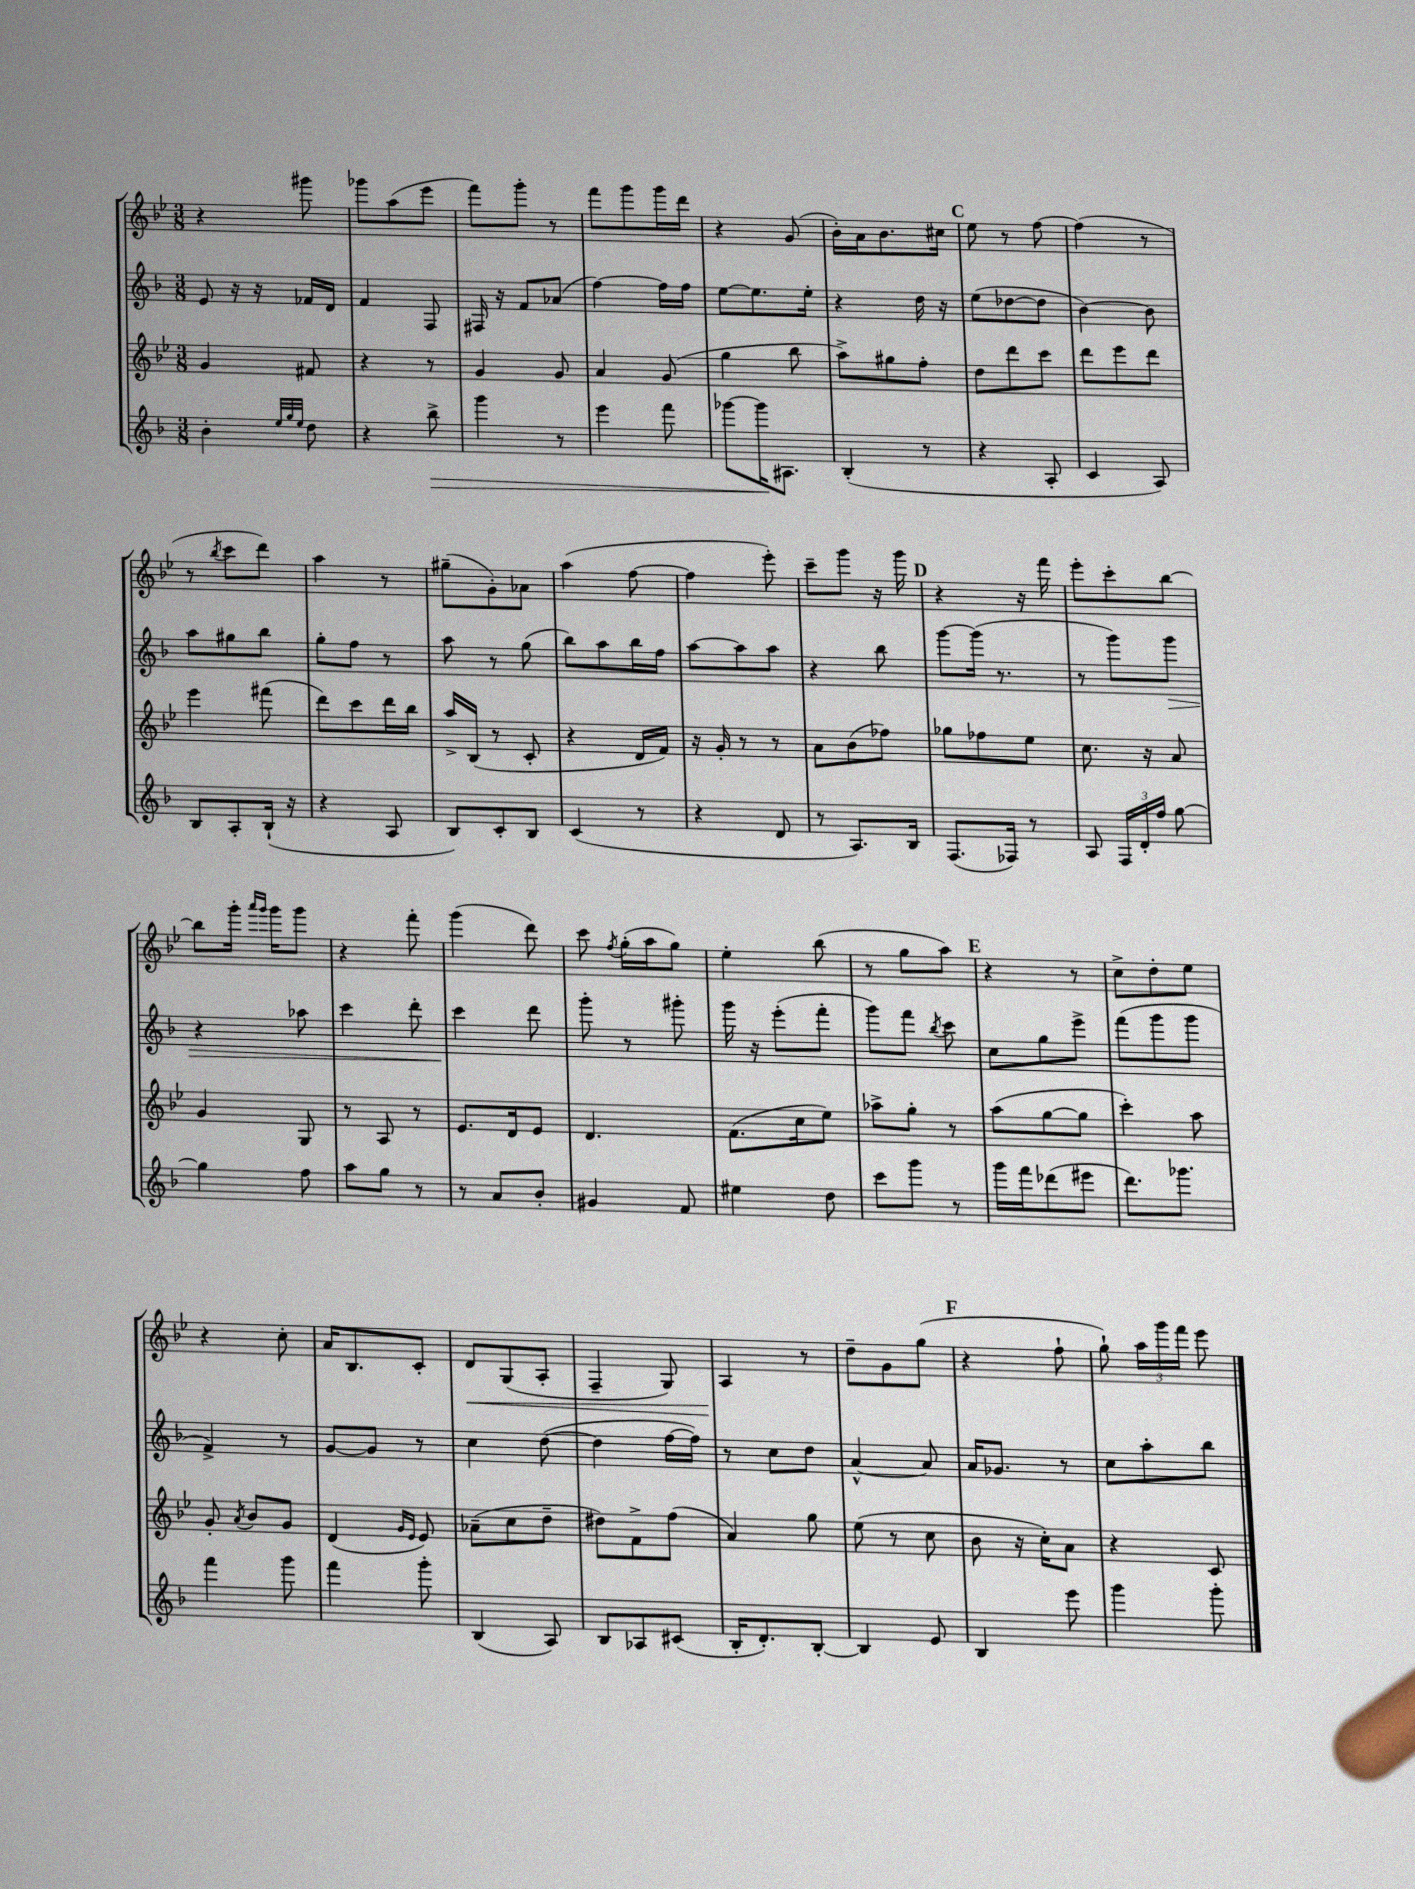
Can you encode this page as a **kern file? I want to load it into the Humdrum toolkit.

**kern	**dynam	**kern	**kern	**dynam	**kern	**dynam
*part4	*part4	*part3	*part2	*part2	*part1	*part1
*staff4	*staff4	*staff3	*staff2	*staff2	*staff1	*staff1
*clefG2	*	*clefG2	*clefG2	*	*clefG2	*
*k[b-]	*	*k[b-e-]	*k[b-]	*	*k[b-e-]	*
*M3/8	*	*M3/8	*M3/8	*	*M3/8	*
=15	=15	=15	=15	=15	=15	=15
4b-'\	.	4g/	8e/	.	4r	.
.	.	.	16r	.	.	.
.	.	.	16r	.	.	.
32qqee/LLL	.	.	.	.	.	.
32qqgg/	.	.	.	.	.	.
32qqee/JJJ	.	.	.	.	.	.
8dd\	.	8f#X/	16f-X/LL	.	8ggg#X\	.
.	.	.	16d/JJ	.	.	.
=16	=16	=16	=16	=16	=16	=16
4r	.	4r	4f/	.	8ggg-X\L	.
.	.	.	.	.	(8aa\	.
!	!LO:HP:b	!	!	!	!	!
8bb-^\	>	8r	8F/	.	8eee-\J	.
=17	=17	=17	=17	=17	=17	=17
4ggg\	.	4g/	16F#X/	.	8fff\L)	.
.	.	.	16r	.	.	.
.	.	.	8f/L	.	8ggg'\J	.
8r	.	8g/	(8a-X/J	.	8r	.
=18	=18	=18	=18	=18	=18	=18
4eee\	.	4a/	[4ff\)	.	8fff\L	.
.	.	.	.	.	8ggg\	.
8fff\	.	(8g/	16ff\LL]	.	16ggg\L	.
.	.	.	16ff\JJ	.	16ddd\JJ	.
=19	=19	=19	=19	=19	=19	=19
[8ggg-X\L	.	4gg\	[8ee\L	.	4r	.
16ggg-\K]	.	.	8.ee\]	.	.	.
8.A#X\J	]	.	.	.	.	.
.	.	8bb-\	.	.	(8g/	.
.	.	.	16ee'\Jk	.	.	.
=20	=20	=20	=20	=20	=20	=20
(4B-'/	.	8aa^\L)	4r	.	16b-'\LL)	.
.	.	.	.	.	16a\J	.
.	.	8gg#X\	.	.	8.b-\	.
8r	.	8ff'\J	16dd\	.	.	.
.	.	.	16r	.	16cc#X\Jk	.
!!LO:REH:place=s1:t=C
=21	=21	=21	=21	=21	=21	=21
4r	.	8dd\L	(8ee\L	.	8ee-\	.
.	.	8ddd\	[8dd-X\	.	8r	.
8A'/	.	8ccc\J	8dd-\J]	.	[8ff\	.
=22	=22	=22	=22	=22	=22	=22
4c/	.	8ddd\L	[4b-\)	.	(4ff\]	.
.	.	8eee-\	.	.	.	.
8A/)	.	8ddd\J	8b-\]	.	8r	.
!!LO:LB:g=z
=23	=23	=23	=23	=23	=23	=23
8B-/L	.	4eee-\	8aa\L	.	8r	.
.	.	.	.	.	8qbb-/	.
8A'/	.	.	8gg#X\	.	8ccc\L	.
(16B-`/Jk	.	(8fff#X\	8bb-\J	.	8ddd\J)	.
16r	.	.	.	.	.	.
=24	=24	=24	=24	=24	=24	=24
4r	.	8ddd\L)	8gg'\L	.	4aa\	.
.	.	8ccc\	8ff\J	.	.	.
8A/	.	16ddd\L	8r	.	8r	.
.	.	16bb-\JJ	.	.	.	.
=25	=25	=25	=25	=25	=25	=25
8B-/L)	.	16aa^/LL	8aa\	.	(8gg#X~\L	.
.	.	(16B-/JJ	.	.	.	.
8c'/	.	8r	8r	.	8g'\)	.
8B-/J	.	8c'/	(8gg\	.	8a-X\J	.
=26	=26	=26	=26	=26	=26	=26
(4c/	.	4r	8bb-\L)	.	(4aa\	.
.	.	.	8aa\	.	.	.
8r	.	16d/LL	16bb-\L	.	[8ff\	.
.	.	16f/JJ)	16ff\JJ	.	.	.
=27	=27	=27	=27	=27	=27	=27
4r	.	16r	[8aa\L	.	4ff\]	.
.	.	16g'/	.	.	.	.
.	.	8r	8aa\]	.	.	.
8d/	.	8r	8aa\J	.	8eee-'\)	.
=28	=28	=28	=28	=28	=28	=28
8r	.	8a\L	4r	.	8ccc~\L	.
8.A/L)	.	(8b-\	.	.	8ggg\J	.
.	.	8ff-X\J)	8bb-\	.	16r	.
16B-/Jk	.	.	.	.	16ggg\	.
!!LO:REH:place=s1:t=D
=29	=29	=29	=29	=29	=29	=29
(8.F/L	.	8gg-X\L	[8ggg\L	.	4r	.
.	.	8ff-X\	(16ggg\Jk]	.	.	.
16F-X/Jk)	.	.	8.r	.	.	.
8r	.	8ee-\J	.	.	16r	.
.	.	.	.	.	16fff\	.
=30	=30	=30	=30	=30	=30	=30
8A/	.	8.cc\	8r	.	8eee-'\L	.
24F/LL	.	.	8ggg\L)	.	8ccc'\	.
24d'/	.	.	.	.	.	.
.	.	16r	.	.	.	.
24ff/JJ	.	.	.	.	.	.
!	!	!	!	!LO:HP:b	!	!
[8gg\	.	8a/	8ggg\J	>	[8bb-\J	.
!!LO:LB:g=z
=31	=31	=31	=31	=31	=31	=31
4gg\]	.	4g/	4r	.	8bb-\L]	.
.	.	.	.	.	16ggg'\Jk	.
.	.	.	.	.	16qqaaa/LL	.
.	.	.	.	.	16qqggg/JJ	.
.	.	.	.	.	16ggg\KL	.
8ff\	.	8G/	8aa-X\	.	8ggg\J	.
=32	=32	=32	=32	=32	=32	=32
8aa\L	.	8r	4ccc\	.	4r	.
8gg\J	.	8A/	.	.	.	.
8r	.	8r	8ddd'\	.	8fff'\	.
=33	=33	=33	=33	=33	=33	=33
8r	.	8.e-/L	4ccc\	.	(4ggg\	.
8a/L	.	.	.	.	.	.
.	.	16d/k	.	.	.	.
8b-'/J	.	8e-/J	8ddd\	]	8ddd\)	.
=34	=34	=34	=34	=34	=34	=34
4g#X/	.	4.d/	8ggg'\	.	8ccc\	.
.	.	.	.	.	8qff/	.
.	.	.	8r	.	(16gg'\LL	.
.	.	.	.	.	16aa\J	.
8f/	.	.	8ggg#X'\	.	8gg\J)	.
=35	=35	=35	=35	=35	=35	=35
4ee#X\	.	(8.f\L	16ggg\	.	4ee-'\	.
.	.	.	16r	.	.	.
.	.	.	(8eee'\L	.	.	.
.	.	16cc\k	.	.	.	.
8dd\	.	8ee-\J)	8fff'\J	.	(8bb-\	.
=36	=36	=36	=36	=36	=36	=36
8ccc\L	.	8aa-X^\L	8ggg\L)	.	8r	.
8ggg\J	.	8gg'\J	8fff\J	.	8gg\L	.
.	.	.	8qbb-/	.	.	.
8r	.	8r	8ccc\	.	8aa\J)	.
!!LO:REH:place=s1:t=E
=37	=37	=37	=37	=37	=37	=37
16ggg\LL	.	(8aa\L	8cc\L	.	4r	.
16fff\J	.	.	.	.	.	.
(8ddd-X\	.	[8gg\	8gg\	.	.	.
8eee#X\J	.	8gg\J]	8eee^\J	.	8r	.
=38	=38	=38	=38	=38	=38	=38
8.ddd\L)	.	4ccc'\)	(8fff\L	.	8cc^\L	.
.	.	.	8ggg\	.	8dd'\	.
8.ggg-X\J	.	.	.	.	.	.
.	.	8aa\	8ggg\J	.	8ee-\J	.
!!LO:LB:g=z
=39	=39	=39	=39	=39	=39	=39
4fff\	.	8g'/	4f^/)	.	4r	.
.	.	8qa/	.	.	.	.
.	.	8b-/L	.	.	.	.
8ggg\	.	8g/J	8r	.	8cc'\	.
=40	=40	=40	=40	=40	=40	=40
4fff\	.	(4d/	[8g/L	.	16a/KL	.
.	.	.	.	.	8.B-/	.
.	.	.	8g/J]	.	.	.
.	.	16qqg/LL	.	.	.	.
.	.	16qqe-/JJ	.	.	.	.
8ggg'\	.	8e-/)	8r	.	8c'/J	.
=41	=41	=41	=41	=41	=41	=41
!	!	!	!	!	!	!LO:HP:b
(4B-/	.	(8a-X~\L	4cc\	.	8d/L	<
.	.	8cc\	.	.	(8G/	.
8A/)	.	8dd~\J	([8dd\	.	8A'/J	.
=42	=42	=42	=42	=42	=42	=42
8B-/L	.	8dd#X\L)	4dd\]	.	4F~/	.
8A-X/	.	8f^\	.	.	.	.
(8c#X/J	.	(8ff\J	[16ff\LL	.	8G/)	.
.	.	.	16ff\JJ])	.	.	.
=43	=43	=43	=43	=43	=43	=43
16B-'/KL	.	4a/)	8r	.	4A/	.
8.d'/)	.	.	.	.	.	.
.	.	.	8cc\L	.	.	.
[8B-'/J	.	8gg\	8dd\J	.	8r	[
=44	=44	=44	=44	=44	=44	=44
4B-/]	.	(8ee-\	[4a^^/	.	8dd~\L	.
.	.	8r	.	.	8g\	.
8e/	.	8cc\	8a/]	.	(8gg\J	.
!!LO:REH:place=s1:t=F
=45	=45	=45	=45	=45	=45	=45
4B-/	.	8b-\	16a/KL	.	4r	.
.	.	.	8.g-X/J	.	.	.
.	.	16r	.	.	.	.
.	.	16cc'\KL)	.	.	.	.
8eee\	.	8a\J	8r	.	8ff`\	.
=46	=46	=46	=46	=46	=46	=46
4ggg\	.	4r	8cc\L	.	8gg`\)	.
.	.	.	8aa'\	.	24aa\LL	.
.	.	.	.	.	24ggg\	.
.	.	.	.	.	24fff\JJ	.
8ggg'\	.	8c/	8bb-\J	.	8eee-\	.
==	==	==	==	==	==	==
*-	*-	*-	*-	*-	*-	*-
